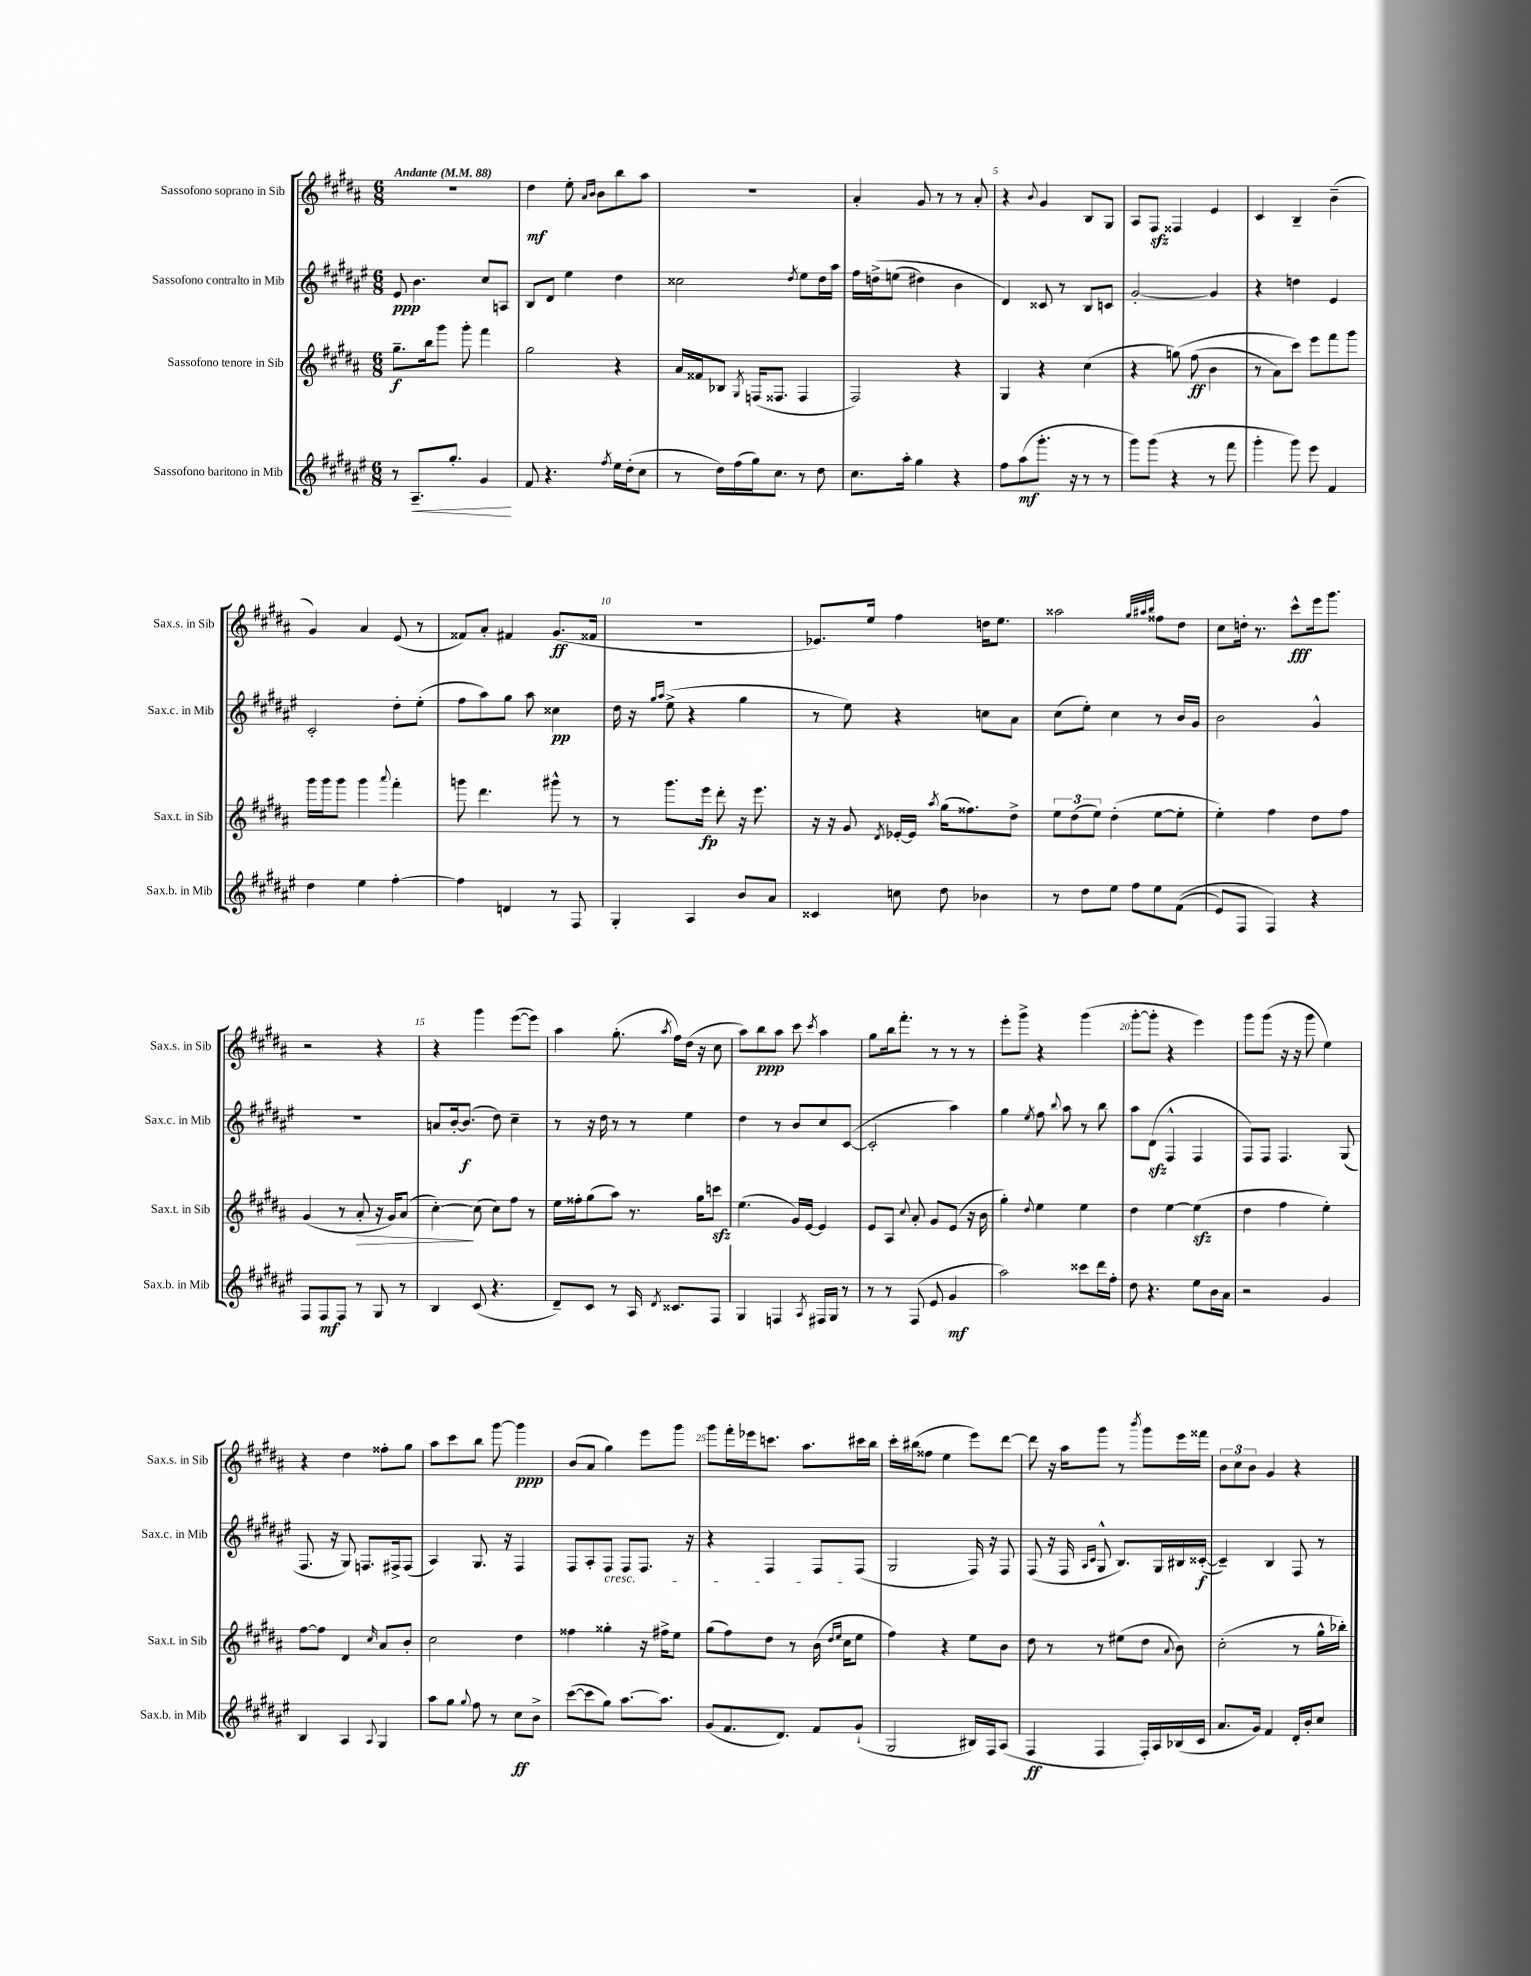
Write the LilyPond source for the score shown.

<<
\new StaffGroup <<
\new Staff = "s0" \with { instrumentName = "Sassofono soprano in Sib" shortInstrumentName = "Sax.s. in Sib" } {
    \clef treble \key b \major \numericTimeSignature \time 6/8 \tempo "Andante" 4 = 88
    \autoBeamOff r2. |
    dis''4\mf e''8-. \grace { ais'16[ b'16] } b'8[ b''8 ais''8] |
    R2. |
    ais'4-. gis'8 r8 r8 ais'8-. |
    r4 \appoggiatura { b'8 } gis'4 b8[ gis8] |
    ais8[ fis8]\sfz fisis4 e'4 |
    cis'4 b4-- b'4--( |
    gis'4) ais'4 e'8( r8 |
    fisis'8[) ais'8]-. fis'4 gis'8.[\ff( fisis'16] |
    R2. |
    ees'8.[) e''16] fis''4 d''16[ e''8.] |
    aisis''2 \grace { gis''32[ ais''32 b''32] } fisis''8[ dis''8] |
    cis''8[ d''16]-. r8. cis'''8[-^\fff e'''16 gis'''8.] |
    r2 r4 |
    r4 gis'''4 e'''8[~( e'''8]) |
    ais''4 gis''8.-.( \acciaccatura { ais''8 } fis''16[) dis''16]( r16 cis''8 |
    ais''8[) b''8\ppp ais''8] cis'''8 \acciaccatura { cis'''8 } ais''4 |
    gis''8[ b''16 fis'''8.]-. r8 r8 r8 |
    e'''8[-. gis'''8]-> r4 gis'''4( |
    gis'''8[~-. gis'''8]-. r4 e'''4) |
    gis'''8[ gis'''8]( r16 r16 gis'''8 e''4) |
    r4 dis''4 fisis''8[-. gis''8] |
    ais''8[ cis'''8 b''8] gis'''8~ gis'''4\ppp |
    b'8[( ais'8] gis''4) e'''8[ gis'''8] |
    gis'''8[ fis'''16-. ees'''16 c'''8.] ais''8.[ cis'''16 b''16] |
    cis'''16[-. bis''16( fisis''8] e''4 e'''8[) dis'''8]~ |
    dis'''8 r16 ais''16[ gis'''8] r8 \acciaccatura { b'''8 } gis'''8[ e'''16 fisis'''16] |
    \tuplet 3/2 { b'8[ cis''8 b'8] } gis'4 r4 \bar "|." |
}
\new Staff = "s1" \with { instrumentName = "Sassofono contralto in Mib" shortInstrumentName = "Sax.c. in Mib" } {
    \clef treble \key fis \major \numericTimeSignature \time 6/8
    \autoBeamOff eis'8\ppp b'4. cis''8[ a8] |
    b8[ dis'8] eis''4 dis''4 |
    cisis''2 \acciaccatura { dis''8 } eis''8[ dis''16 ais''16] |
    fis''16[ d''16->\( e''8]( dis''4) b'4 |
    dis'4\) cisis'8 r8 b8[ c'8] |
    gis'2~-. gis'4 |
    r4 d''4 eis'4 |
    cis'2-. dis''8[-. eis''8]-.( |
    fis''8[ ais''8) gis''8] ais''8 cisis''4\pp |
    dis''16 r16 \grace { gis''16[ ais''16] } eis''8->( r4 gis''4 |
    r8 eis''8) r4 c''8[ ais'8] |
    cis''8[( eis''8]-.) cis''4 r8 b'16[ gis'16] |
    b'2 gis'4-^ |
    R2. |
    a'8[ b'16~-. b'8.]\f( dis''8) cis''4-- |
    r8 r16 dis''16 r8 r8 eis''4 |
    dis''4 r8 b'8[ cis''8 cis'8]~( |
    cis'2-. ais''4) |
    gis''4 \acciaccatura { eis''8 } fis''8 \appoggiatura { b''8 } ais''8 r8 b''8 |
    ais''8[ dis'8]\sfz( fis4-^ fis4 |
    fis8[) fis8] fis4. gis8( |
    fis8. r16 gis8) f8.[ fis16-> fis8]( |
    ais4) gis8. r16 fis4 |
    fis8[ ais8-. fis8]\cresc fis8[ fis8.] r16 |
    r4 fis4 fis8[ fis8]\!( |
    gis2 fis16) r16 fis8 |
    fis8( r16 fis16 \grace { ais16[ cis'16] } gis8-^ b8.[) gis16 bis16 cisis'16]~-.\f( |
    cisis'4--) b4 fis8 r8 \bar "|." |
}
\new Staff = "s2" \with { instrumentName = "Sassofono tenore in Sib" shortInstrumentName = "Sax.t. in Sib" } {
    \clef treble \key b \major \numericTimeSignature \time 6/8
    \autoBeamOff gis''8.[--\f b''16 gis'''8] gis'''8-. fis'''4 |
    gis''2 r4 |
    ais'16[ fisis'16 bes8] \acciaccatura { gis8 } f16[( fisis8.] fisis4 |
    fis2) r4 |
    gis4 r4 cis''4( |
    r4 g''8)\( fis''8\ff( b'4 |
    r8 ais'8[) cis'''8]\) e'''8[ fis'''8 gis'''8] |
    gis'''16[ gis'''16 gis'''8] gis'''4 \appoggiatura { ais'''8 } fis'''4-. |
    g'''8 dis'''4. gis'''8-^ r8 |
    r8 gis'''8.[ e'''16]\fp dis'''8-. r16 e'''8. |
    r16 r16 gis'8 \acciaccatura { dis'8 } ees'16[~-. ees'16] \acciaccatura { ais''8 } gis''16[( fisis''8.) dis''8]-> |
    \tuplet 3/2 { e''8[ dis''8( e''8]) } dis''4-.( e''8[~ e''8]-. |
    e''4-.) fis''4 dis''8[ fis''8] |
    gis'4( r8 ais'8-.\> r16 gis'16[) ais'8]( |
    cis''4~-.\!) cis''8( cis''8[) fis''8] r8 |
    e''16[ fisis''16-. gis''8( ais''8]) r8. gis''16[ c'''8]\sfz |
    e''4.( gis'16[) e'16]~ e'4 |
    e'8[ ais8] \appoggiatura { cis''8 } ais'8-. gis'8[ e'8]( r16 b'16 |
    gis''4-.) \appoggiatura { dis''8 } e''4 e''4 |
    dis''4 e''4~ e''4\sfz( |
    dis''4 fis''4 e''4-.) |
    fis''8[~ fis''8] dis'4 \grace { cis''16 } ais'8[ b'8]-. |
    cis''2 dis''4 |
    fisis''4 gisis''4-. r16 fis''16[-> e''8] |
    gis''8[( fis''8) dis''8] r8 b'16( \grace { dis''16[ e''16] } cis''16[ e''8] |
    fis''4) r4 e''8[ b'8] |
    dis''8 r8 r8 eis''8[( dis''8] \appoggiatura { ais'8 } b'8) |
    cis''2-.( r8 gis''16[-^ bes''16]-.) \bar "|." |
}
\new Staff = "s3" \with { instrumentName = "Sassofono baritono in Mib" shortInstrumentName = "Sax.b. in Mib" } {
    \clef treble \key fis \major \numericTimeSignature \time 6/8
    \autoBeamOff r8 ais8.[--\< gis''8.]-. gis'4\! |
    fis'8 r4. \acciaccatura { fis''8 } eis''16[ dis''16-.( cis''8] |
    r8 dis''16[) fis''16( gis''16) cis''8.] r8 dis''8 |
    cis''8.[ ais''16]-. gis''4 r4 |
    fis''8[ ais''8\mf( gis'''8.]-. r16 r8 r8 |
    gis'''8[) gis'''8]( r4 r8 fis'''8 |
    gis'''4-. gis'''8) eis'''8 fis'4 |
    dis''4 eis''4 fis''4~-. |
    fis''4 d'4 r8 fis8 |
    gis4-. ais4 b'8[ ais'8] |
    cisis'4 c''8 dis''8 bes'4 |
    r8 dis''8[ eis''8] fis''8[ eis''8 fis'8](\( |
    eis'8[) fis8] fis4\) r4 |
    fis8[ fis8\mf fis8] r8 gis8 r8 |
    b4 cis'8( r4. |
    dis'8[--) cis'8] r8 ais16 \acciaccatura { dis'8 } cisis'8.[ fis8] |
    gis4 f4 \acciaccatura { ais8 } fis16[ gis16] r8 |
    r8 r8 fis8( eis'8 gis'4\mf |
    ais''2) cisis'''8[ dis'''16 fis''16]-. |
    dis''8 r4. eis''8[ b'16 ais'16] |
    r2 gis'4 |
    b4 ais4 \appoggiatura { ais8 } gis4 |
    ais''8[ gis''8] \appoggiatura { gis''8 } fis''8 r8 cis''8[\ff b'8]-> |
    cis'''8[~( cis'''8 gis''8]) ais''8.[~ ais''8.] |
    gis'8[( fis'8. dis'8.]) fis'8[ gis'8]-!( |
    gis2 bis16[) fis16 ais8]( |
    fis4\ff fis4 fis16[-.) ais16 bes16( cis'16] |
    ais'8.[ gis'16]) fis'4 dis'16[-. b'16-. cis''8] \bar "|." |
}
>>
>>
\layout { \context { \Score \override BarNumber.break-visibility = ##(#f #t #t) barNumberVisibility = #(every-nth-bar-number-visible 5) } }
